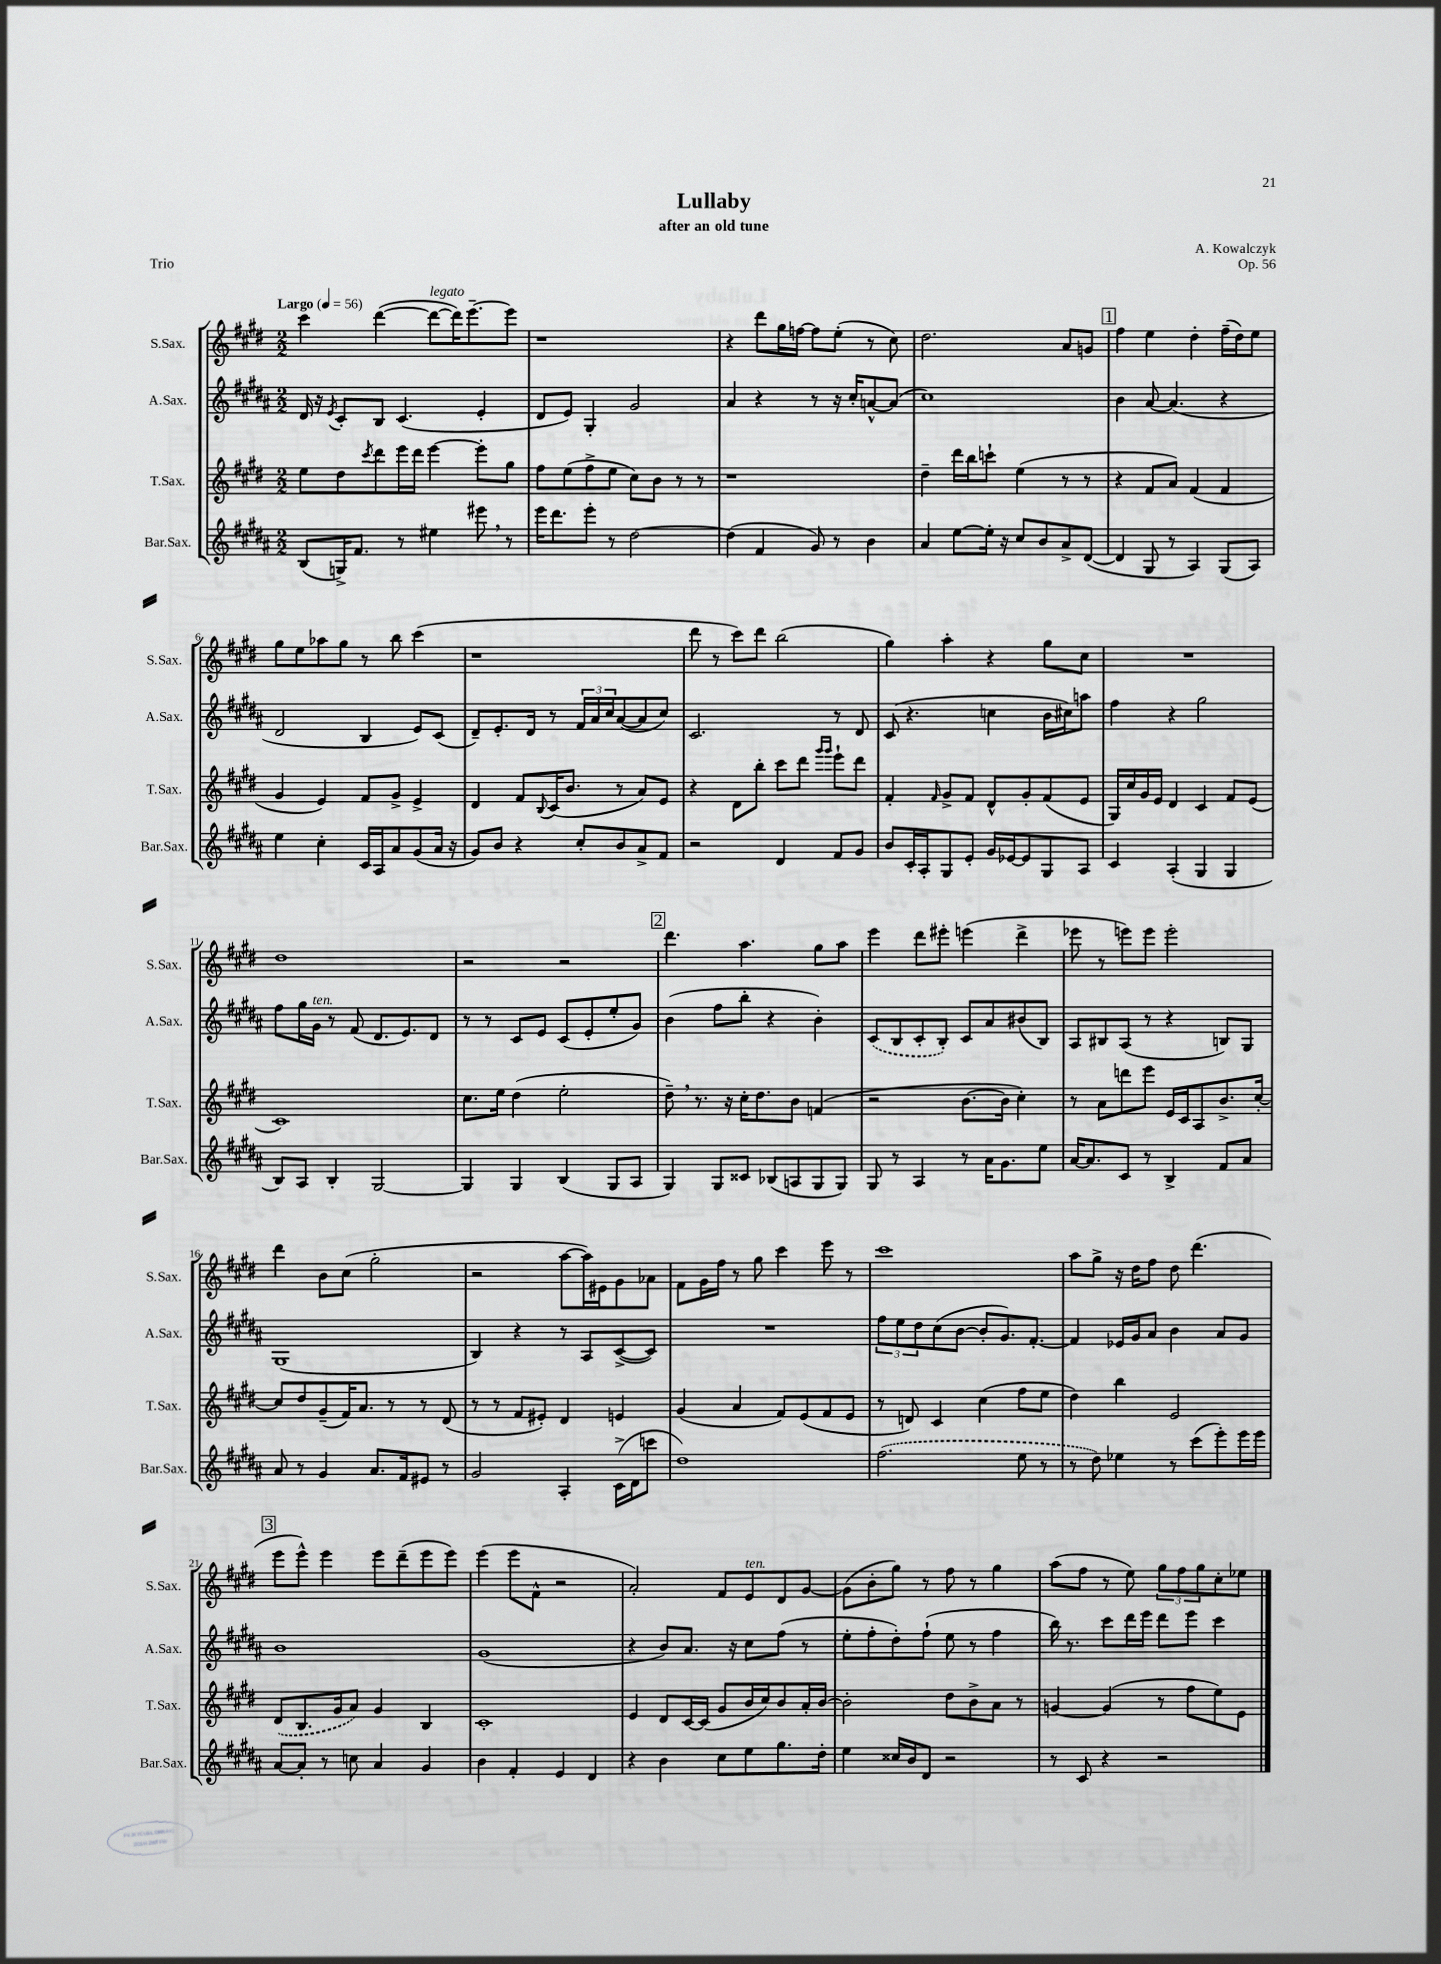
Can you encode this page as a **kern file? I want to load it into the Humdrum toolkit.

**kern	**kern	**kern	**kern
*staff4	*staff3	*staff2	*staff1
*clefG2	*clefG2	*clefG2	*clefG2
*k[f#c#g#d#a#]	*k[f#c#g#d#]	*k[f#c#g#d#a#]	*k[f#c#g#d#]
*M2/2	*M2/2	*M2/2	*M2/2
*MM56	*MM56	*MM56	*MM56
(8B	8ee	16d#	4ccc#
.	.	16r	.
.	.	8qe	.
16G^)	8dd#	8c#'	.
8.f#	.	.	.
.	8qccc#	.	.
.	8ddd#	8B	([4ddd#
8r	16eee	(4.c#	.
.	16ddd#	.	.
4ee#	[4eee	.	8ddd#_
.	.	.	16ddd#])
.	.	.	[8.eee~
8eee#	8eee']	4e'	.
8r	8gg#	.	8eee]
=	=	=	=
16eee	8ff#	8d#	1r
8.ddd#	.	.	.
.	(8ee	8e)	.
8eee'	8ff#^	4G#'	.
8r	8ee	.	.
[2dd#	8cc#)	2g#	.
.	8b	.	.
.	8r	.	.
.	8r	.	.
=	=	=	=
(4dd#]	1r	4a#	4r
4f#	.	4r	8ddd#
.	.	.	16gg#
.	.	.	[16ff
8g#)	.	8r	8ff]
8r	.	16r	(8ee'
.	.	16cc#'	.
4b	.	[8a^^	8r
.	.	(8a]	8cc#)
=	=	=	=
4a#	4dd#~	1cc#)	2.dd#
[8ee	16ddd#	.	.
.	16bb	.	.
16ee']	8ccc`	.	.
16r	.	.	.
8cc#	(4ee	.	.
8b	.	.	.
8a#^	8r	.	8a
([8d#	8r	.	8g
=	=	=	=
4d#]	4r	4b	4ff#
8G#	8f#	[8a#	4ee
8r	8a)	(4.a#]	.
4A#)	(4f#	.	4dd#'
(8G#	4f#	4r	(16ff#~
.	.	.	16dd#)
8A#)	.	.	8ee
=	=	=	=
4ee	4g#	2d#	8gg#
.	.	.	8ee
4cc#'	4e)	.	8aa-
.	.	.	8gg#
16c#	8f#	4B	8r
16A#	.	.	.
8a#	8g#^	.	8bb
(8g#	4e^	8e)	(4ccc#
16a#	.	(8c#	.
16r	.	.	.
=	=	=	=
8g#)	4d#	8d#~)	1r
8b	.	8.e'	.
4r	8f#	.	.
.	.	16d#	.
.	8qqB	.	.
.	(16c#	8r	.
.	8.b	.	.
8cc#'	.	24f#	.
.	.	24a#	.
.	.	24cc#	.
8b	8r	([8a#	.
8a#^	8a)	8a#]	.
8f#	8e	8cc#)	.
=	=	=	=
2r	4r	2.c#	8ddd#
.	.	.	8r
.	8d#	.	8ccc#)
.	8bb'	.	8ddd#
4d#	8ccc#	.	(2bb
.	8ddd#	.	.
.	16qqggg#	.	.
.	16qqggg#	.	.
8f#	8eee`	8r	.
8g#	8ddd#	8d#	.
=	=	=	=
8b	4f#'	(8c#	4gg#)
16c#'	.	4.r	.
16A#'	.	.	.
.	16qqf#	.	.
8G#	8g#^	.	4aa'
8e'	8f#	.	.
16g#	8d#^^	4cc	4r
[16e-	.	.	.
8e-]	8g#'	.	.
8G#	(8f#	16b	8gg#
.	.	16cc#)	.
8A#	8e	8aa	8cc#
=	=	=	=
4c#	16G#)	4ff#	1r
.	16cc#	.	.
.	16g#	.	.
.	16e	.	.
(4A#'	4d#	4r	.
4G#	4c#	2gg#	.
4G#	8f#	.	.
.	(8e	.	.
=	=	=	=
8B)	1c#)	8ff#	1dd#
8A#	.	16gg#	.
.	.	16g#	.
4B'	.	8r	.
.	.	(8f#	.
[2G#	.	8.d#	.
.	.	8.e)	.
.	.	8d#	.
=	=	=	=
4G#]	8.cc#	8r	2r
.	.	8r	.
.	16ee	.	.
4G#	(4dd#	8c#	.
.	.	8e	.
(4B	2ee'	(8c#	2r
.	.	8e'	.
8G#	.	8ee'	.
8A#	.	8g#)	.
=	=	=	=
4G#)	8dd#~)	(4b	4.ddd#
.	8.r	.	.
8G#	.	8ff#	.
.	16r	.	.
8c##	16cc#'	8bb'	4.aa
.	8.dd#	.	.
(8B-	.	4r	.
8A	8b	.	.
8G#	(4f	4b')	8gg#
8G#)	.	.	8aa
=	=	=	=
8G#	2r	(8c#	4eee
8r	.	8B	.
4A#	.	8c#'	8ddd#
.	.	8B')	8eee#'
8r	[8.b	8c#	(4eee
16a#	.	8a#	.
8.g#	16b]	.	.
.	4cc#')	(8b#	4ddd#^
8ee	.	8B)	.
=	=	=	=
[16a#	8r	8A#	8eee-
8.a#]	.	.	.
.	8a	8B#	8r
8c#	8ddd	(8A#	8eee)
8r	8eee	8r	8eee
4B^	16e	4r	2eee'
.	16c#	.	.
.	8A	.	.
8f#	8.b^	8B)	.
8a#	.	8G#	.
.	[16cc#'	.	.
=	=	=	=
8a#	8cc#]	(1G#	4ddd#
8r	8dd#	.	.
4g#	(8g#~	.	8b
.	16f#)	.	(8cc#
.	8.a	.	.
8.a#	.	.	2gg#'
.	8r	.	.
16f#	.	.	.
8e#	8r	.	.
8r	(8d#	.	.
=	=	=	=
2g#	8r	4B)	2r
.	8r	.	.
.	8f#	4r	.
.	8e#')	.	.
4A#'	4d#	8r	[8aa
.	.	8A#	16aa])
.	.	.	16e#
(16c#^	4e	([8c#^	8g#
16d#	.	.	.
8ccc	.	8c#])	8a-
=	=	=	=
1dd#)	(4g#	1r	8f#
.	.	.	16g#
.	.	.	16ff#
.	4a	.	8r
.	.	.	8gg#
.	8f#)	.	4ccc#
.	(8e	.	.
.	8f#	.	8eee
.	8e	.	8r
=	=	=	=
(2.ff#	8r	12ff#	1ccc#
.	.	12ee	.
.	8d)	.	.
.	.	12dd#	.
.	4c#	(8cc#	.
.	.	[8b	.
.	(4cc#	8b']	.
.	.	8.g#)	.
8ee	8ff#	.	.
.	.	[8.f#'	.
8r	8ee	.	.
=	=	=	=
8r	4dd#)	4f#]	8aa
8dd#)	.	.	8gg#^
4ee-	4bb	16e-	16r
.	.	16g#	16dd#
.	.	8a#	8ff#
8r	2e	4b	8dd#
(8ccc#	.	.	(4.ddd#
8eee')	.	8a#	.
16eee	.	8g#	.
16eee	.	.	.
=	=	=	=
[8a#	(8d#	1b	8eee
8a#']	8.B	.	8eee^^)
8r	.	.	4eee
.	16g#	.	.
8cc	8a)	.	.
4a#	4g#	.	8eee
.	.	.	(8ddd#~
4g#	4B	.	8eee
.	.	.	8eee)
=	=	=	=
4b	1c#'	(1g#	(4eee
4f#'	.	.	8eee
.	.	.	8f#^^
4e	.	.	2r
4d#	.	.	.
=	=	=	=
4r	4e	4r	2a')
4b	8d#	8b)	.
.	[16c#	8.a#	.
.	(16c#]	.	.
8cc#	8g#	.	8f#
.	.	16r	.
8ee	16b	8cc#	8e
.	16cc#)	.	.
8.gg#	8b	(8ff#	8d#
.	16a'	8r	[8g#
16dd#'	[16b	.	.
=	=	=	=
4ee	2b']	8ee'	(8g#]
.	.	8ff#'	8b'
16cc##	.	8dd#')	8gg#)
16b	.	.	.
8d#	.	(8ff#`	8r
2r	8dd#	8ee	8ff#
.	8b^	8r	8r
.	8a	4ff#	4gg#
.	8r	.	.
=	=	=	=
8r	[4g	16bb)	(8aa
.	.	8.r	.
8c#	.	.	8ff#
4r	(4g]	8ccc#	8r
.	.	16ddd#	8ee)
.	.	16eee	.
2r	8r	8ddd#	12gg#
.	.	.	12ff#
.	8ff#	8eee	.
.	.	.	12gg#
.	8ee)	4ccc#	8cc#'
.	8e	.	8ee-
==	==	==	==
*-	*-	*-	*-
